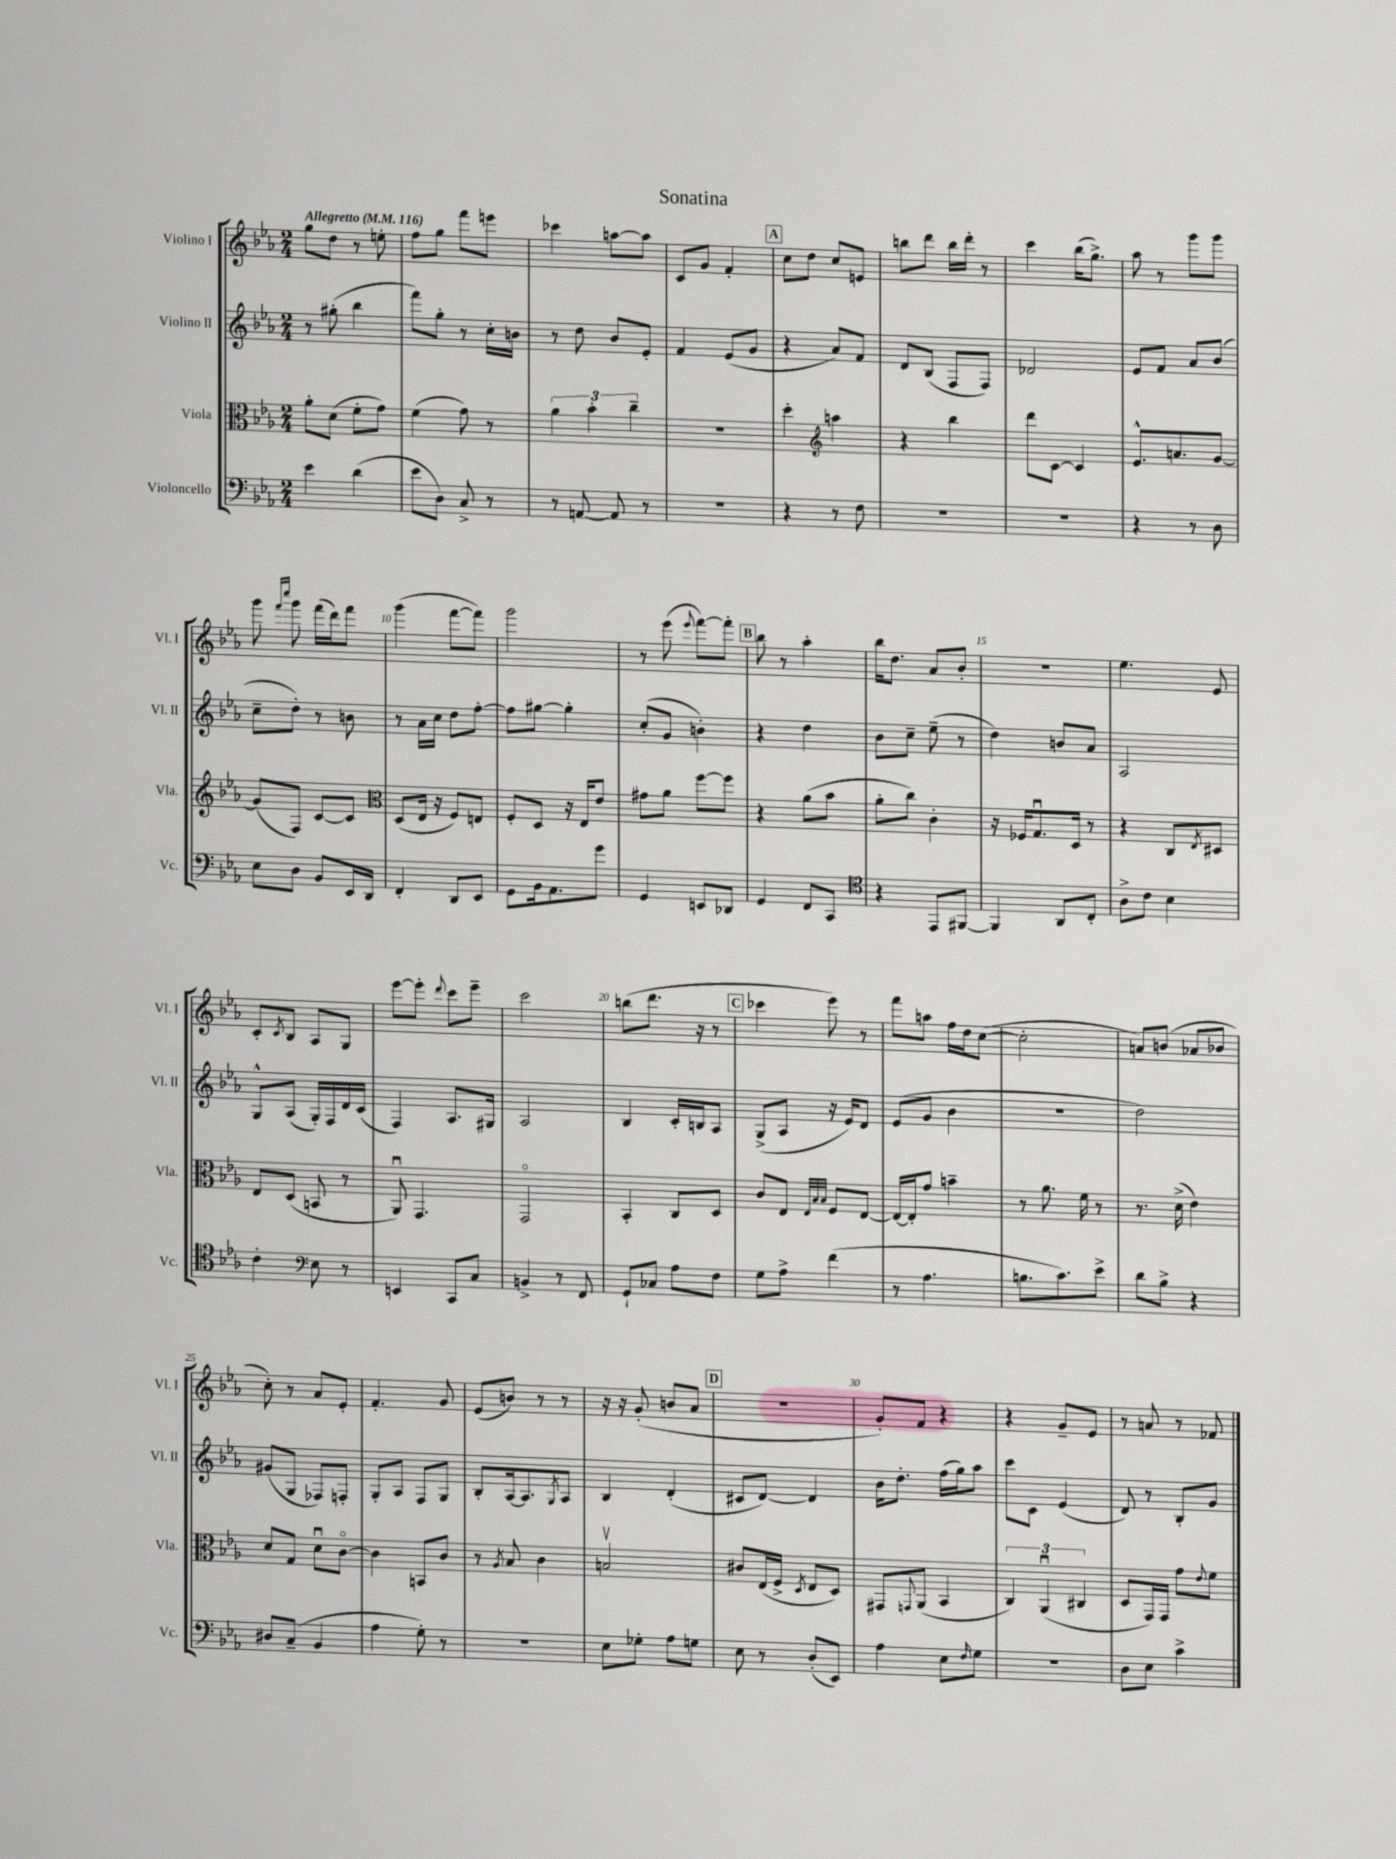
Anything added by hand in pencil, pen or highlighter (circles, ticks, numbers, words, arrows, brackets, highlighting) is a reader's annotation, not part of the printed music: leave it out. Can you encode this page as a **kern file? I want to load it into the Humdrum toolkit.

**kern	**kern	**kern	**kern
*part4	*part3	*part2	*part1
*staff4	*staff3	*staff2	*staff1
*I"Violoncello	*I"Viola	*I"Violino II	*I"Violino I
*I'Vc.	*I'Vla.	*I'Vl. II	*I'Vl. I
*clefF4	*clefC3	*clefG2	*clefG2
*k[b-e-a-]	*k[b-e-a-]	*k[b-e-a-]	*k[b-e-a-]
*M2/4	*M2/4	*M2/4	*M2/4
*MM116	*MM116	*MM116	*MM116
=1	=1	=1	=1
!	!	!	!LO:TX:a:B:t=Allegretto
4e-\	8a-'\L	8r	8gg\L
.	(8d\J	(8gg#X'\	8dd\J
(4d\	8f'\L	4bb-\	8r
.	8g\J)	.	8een'\
=2	=2	=2	=2
8e-\L	(4f\	8fff\L)	8ff\L
8D\J)	.	8gg'\J	8gg\J
8C^/	8g\)	8r	8fff\L
8r	8r	16cc'\LL	8eeen\J
.	.	16bn\JJ	.
=3	=3	=3	=3
8r	6a-\	8r	4ccc-X\
[8AAn/	.	8dd\	.
.	6b-'\	.	.
8AA/]	.	8b-/L	[8aan\L
.	6cc~\	.	.
8r	.	8e-'/J	8aa\J]
=4	=4	=4	=4
2r	2r	4f/	8c/L
.	.	.	8g/J
.	.	(8e-/L	4f'/
.	.	8g/J	.
!!LO:REH:place=s1:t=A
=5	=5	=5	=5
4r	4dd'\	4r	8cc\L
.	.	.	8dd\J
*	*clefG2	*	*
8r	4aan\	8a-/L)	8cc/L
8F\	.	8f/J	8en/J
=6	=6	=6	=6
2r	4r	8d/L	8bbn\L
.	.	(8B-/J	8ddd\J
.	4bb-\	8F/L	16bb\LL
.	.	.	16ddd'\JJ
.	.	8F/J)	8r
=7	=7	=7	=7
2r	8ddd\L	2d-X/	4ccc\
.	[8c\J	.	.
.	4c/]	.	(16bb-\KL
.	.	.	8.gg^\J)
=8	=8	=8	=8
4r	8.e-^^/L	8e-/L	8aa-\
.	.	8f/J	8r
.	8.an/	.	.
8r	.	8a-/L	8ggg\L
8D\	[8g/J	(8b-/J	8ggg\J
!!LO:LB:g=z
=9	=9	=9	=9
8E-\L	(8g/L]	8cc~\L	8ggg\
.	.	.	16qqfff/LL
.	.	.	16qqcccc/JJ
8D\J	8F/J)	8dd'\J)	8ggg\
8BB-/L	[8c/L	8r	(16fff\LL
.	.	.	16ddd\J)
16EE-/L	8c/J]	8bn\	8fff\J
16DD/JJ	.	.	.
=10	=10	=10	=10
*	*clefC3	*	*
4FF'/	(8D/L	8r	(4ggg\
.	16E-/Jk	16a-\LL	.
.	16r	16cc\JJ	.
8DD/L	8F/L)	8dd\L	[8fff\L
8EE-/J	8En/J	[8ff'\J	8fff\J])
=11	=11	=11	=11
8GG\L	8F'/L	8ff\L]	2ggg\
16BB-\k	8D/J	[8gg#X\J	.
8.AA-\	.	.	.
.	16r	4gg#'\]	.
.	16E-/KL	.	.
8g\J	8e-/J	.	.
=12	=12	=12	=12
4GG/	8g#X\L	(8cc'/L	8r
.	8a-\J	8g/J	(8eee-\
.	.	.	8qqeee-/
8EEn/L	[8ff\L	4bn'\)	[8fff\L)
8DD-X/J	8ff\J]	.	8fff'\J]
!!LO:REH:place=s1:t=B
=13	=13	=13	=13
4GG/	4r	4r	8bb-\
.	.	.	8r
8FF/L	(8a-\L	4dd\	4aa-'\
8CC/J	8b-\J	.	.
=14	=14	=14	=14
*clefC4	*	*	*
4r	8a-'\L	8b-\L	16bb-\KL
.	.	.	8.dd\J
.	8cc\J)	8cc~\J	.
8EE-/L	4c'\	(8ee-~\	8a-/L
[8FF#X/J	.	8r	8b-'/J
=15	=15	=15	=15
4FF#/]	16r	4dd\)	2r
.	16F-X/KL	.	.
.	8.Gu/	.	.
8AA-/L	.	8bn/L	.
.	16D/Jk	.	.
8C'/J	8r	8a-/J	.
=16	=16	=16	=16
8A-^\L	4r	2A-/	4.ee-\
8c\J	.	.	.
4B-\	8C/L	.	.
.	8qE-/	.	.
.	8D#X/J	.	8e-/
!!LO:LB:g=z
=17	=17	=17	=17
4c'\	8E-/L	8G^^/L	8c'/L
.	.	.	8qc/
.	(8D/J	(8A-/J	8B-/J
*clefF4	*	*	*
8E-\	8BBn/	16G'/LL)	8A-/L
.	.	16F/	.
8r	8r	16d/	8G/J
.	.	(16c/JJ	.
=18	=18	=18	=18
4EEn/	8AA-u/)	4F/)	[8eee-\L
.	4.GG/	.	8eee-'\J]
.	.	.	8qqddd/
8CC/L	.	8.A-/L	8ccc\L
8C/J	.	.	8eee-~\J
.	.	16G#X/Jk	.
=19	=19	=19	=19
4BBn^/	2GG/	2A-/	2ccc\
8r	.	.	.
8FF/	.	.	.
=20	=20	=20	=20
8GG`/L	4BB-'/	4B-/	(8bbn\L
8C-X/J	.	.	8.ddd\J
8A-\L	8C/L	16c'/LL	.
.	.	16Bn/J	16r
8F\J	8D/J	8A-/J	8r
!!LO:REH:place=s1:t=C
=21	=21	=21	=21
8G\L	8c/L	(8G^/L	4ccc-X\
8A-^\J	8E-/J	8A-/J	.
.	32qqE-/LLL	.	.
.	32qqB-/	.	.
.	32qqB-/JJJ	.	.
(4f\	8F/L	16r	8eee-\)
.	.	16e-/KL)	.
.	[8E-/J	8d/J	8r
=22	=22	=22	=22
8r	16E-/LL_	(8e-/L	8fff\L
.	16E-'/J]	.	.
4.A-\	8g/J	8g/J	8aan\J
.	4bn~\	4b-\	16ff\LL
.	.	.	16dd\J
.	.	.	([8cc\J
=23	=23	=23	=23
8.Bn\L	8r	2r	2cc'\]
.	8.a-\	.	.
8.c\)	.	.	.
.	16f\	.	.
8e-^\J	8r	.	.
=24	=24	=24	=24
8d\L	8.r	2dd\)	8an/L)
8B-^\J	.	.	(8bn/J
.	(16d^\	.	.
4r	4e-\)	.	8a-X/L
.	.	.	8b-X/J
!!LO:LB:g=z
=25	=25	=25	=25
8D#X/L	8d/L	(8g#X/L	8cc'\)
(8C~/J	8G/J	8G/J	8r
4BB-/	8du\L	8F-X/L)	8a-/L
.	[8c\J	8Fn'/J	8e-'/J
=26	=26	=26	=26
4A-\	4c\]	8G'/L	4.f'/
.	.	8A-/J	.
8G'\)	8BBn/L	8F/L	.
8r	8c/J	8G/J	8g/
=27	=27	=27	=27
2r	8r	8B-'/L	(8e-/L
.	8qA-/	.	.
.	8B-/	[16A-/k	8bn/J)
.	.	8.A-/]	.
.	4c\	.	8r
.	.	8qG/	.
.	.	8A-/J	8r
=28	=28	=28	=28
8E-\L	2Bnv/	4B-/	16r
.	.	.	16r
8G-X'\J	.	.	(8g'/
8A-\L	.	(4d'/	8bn/L
8Gn\J	.	.	8a-/J
!!LO:REH:place=s1:t=D
=29	=29	=29	=29
8E-\	8c#X/L	8c#X/L	2r
8r	(16E-/L	[8d/J)	.
.	16F^/JJ	.	.
.	8qD/	.	.
(8D'/L	8E-/L	4d/]	.
8EE-/J)	8D/J)	.	.
=30	=30	=30	=30
4A-\	8GG#X/L	16b-\KL	8g'/L)
.	.	8.dd'\J	.
.	8qqGGn/	.	.
.	(8AA-/J	.	8f/J
8E-\L	4BB-/	(16ff\LL	4r
.	.	16gg\J)	.
16qqF/	.	.	.
8G\J	.	8aa-\J	.
=31	=31	=31	=31
2r	6C/)	8ccc\L	4r
.	.	8c\J	.
.	(6AA-u/	.	.
.	.	(4e-/	8g~/L
.	6C#X/	.	.
.	.	.	8e-/J
=32	=32	=32	=32
8D\L	8D/L	8d/)	8r
8E-\J	16GG/L)	8r	8an/
.	16GG/JJ	.	.
4c^\	8g\L	8B-'/L	8r
.	8qqe-/	.	.
.	8f\J	8g/J	8f-X/
==	==	==	==
*-	*-	*-	*-
